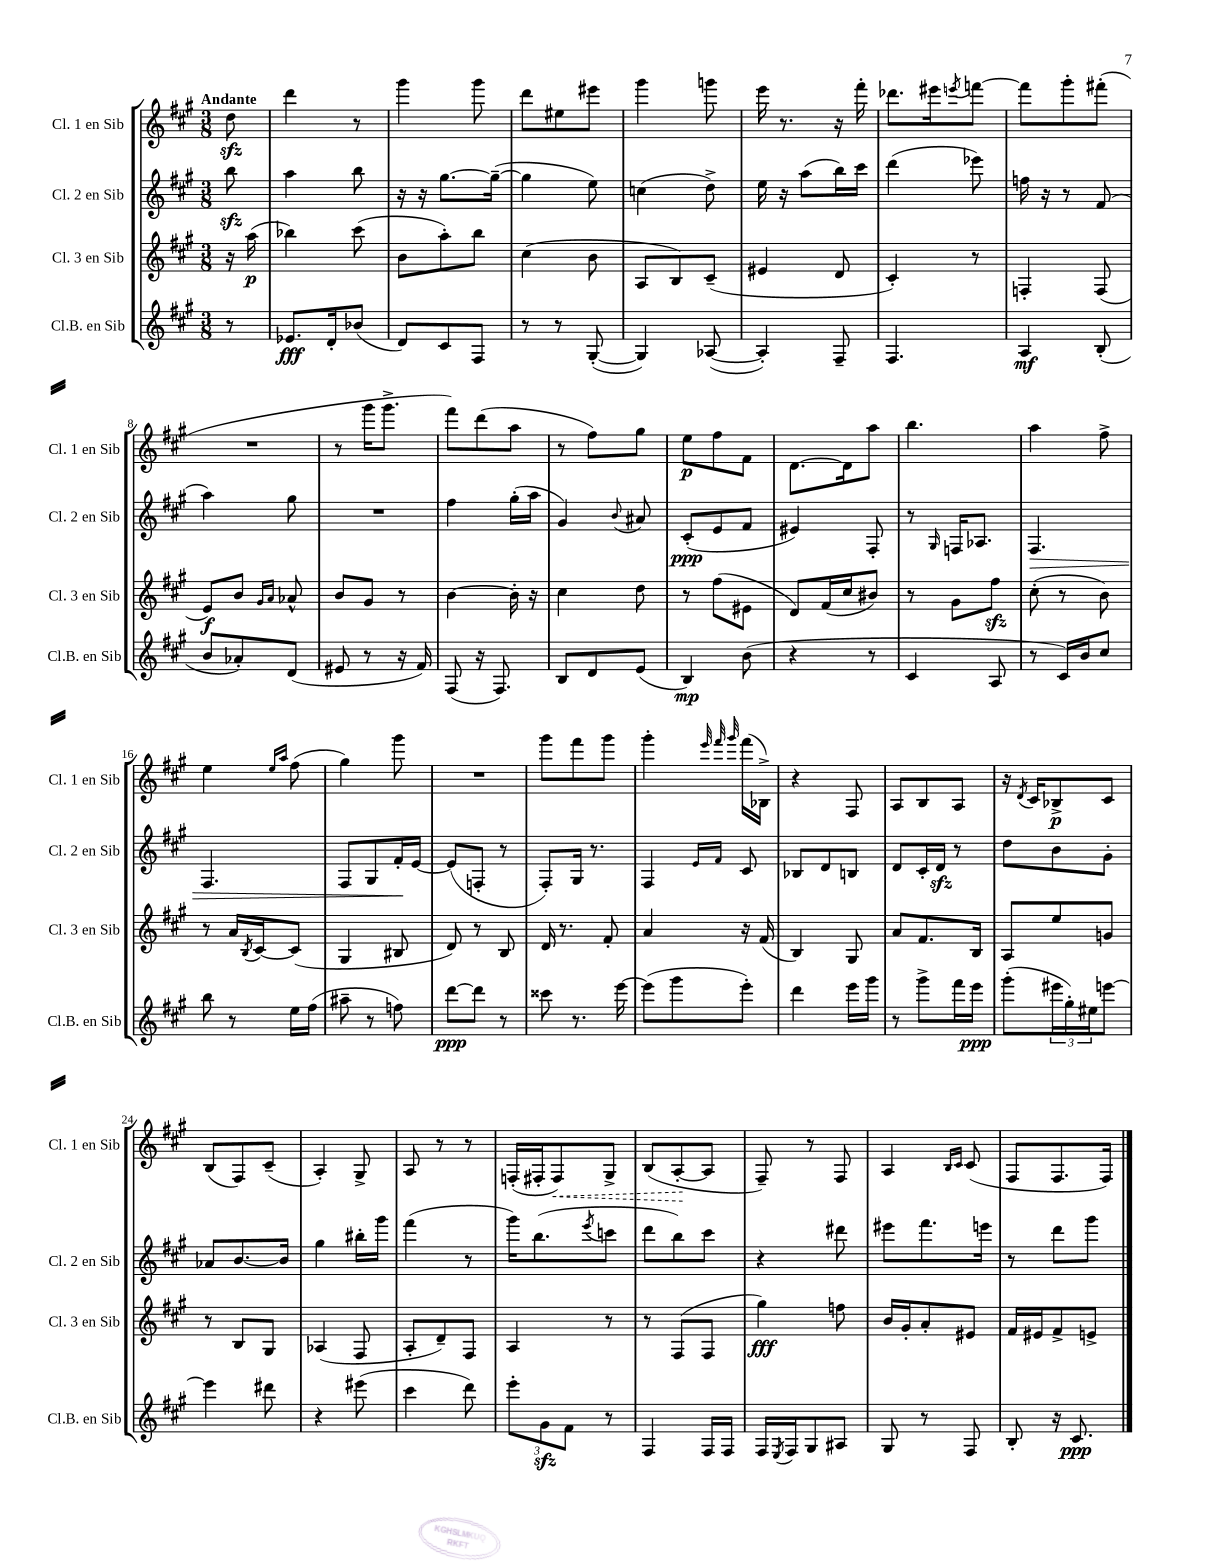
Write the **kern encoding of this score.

**kern	**kern	**kern	**kern
*staff4	*staff3	*staff2	*staff1
*clefG2	*clefG2	*clefG2	*clefG2
*k[f#c#g#]	*k[f#c#g#]	*k[f#c#g#]	*k[f#c#g#]
*M3/8	*M3/8	*M3/8	*M3/8
8r	16r	8bb	8dd
.	(16aa	.	.
=	=	=	=
8.e-	4bb-)	4aa	4ddd
16d'	.	.	.
(8b-	(8ccc#	8bb	8r
=	=	=	=
8d)	8b	16r	4ggg#
.	.	16r	.
8c#	8aa')	[8.gg#	.
8F#	8bb	.	8ggg#
.	.	(16gg#~_	.
=	=	=	=
8r	(4cc#	4gg#]	8ddd
8r	.	.	8ee#
([8G#'	8b	8ee)	8eee#
=	=	=	=
4G#])	8A	(4cc	4ggg#
.	8B)	.	.
([8A-	(8c#~	8dd^)	8ggg
=	=	=	=
4A-'])	4e#	16ee	16eee
.	.	16r	8.r
.	.	(8aa	.
8F#~	8d	16bb)	16r
.	.	16ccc#	16fff#'
=	=	=	=
4.F#	4c#')	(4ddd	8.ddd-
.	.	.	16eee#
.	.	.	8qeee
.	8r	8eee-)	[8fff
=	=	=	=
4A	4F'	16ff	8fff]
.	.	16r	.
.	.	8r	8ggg#'
(8B'	(8F	(8f#	(8fff#'
=	=	=	=
8b	8e)	4aa)	4.r
8a-')	8b	.	.
.	16qqg#	.	.
.	16qqa	.	.
(8d	8a-^^	8gg#	.
=	=	=	=
8e#	8b	4.r	8r
8r	8g#	.	16ggg#
.	.	.	8.ggg#^
16r	8r	.	.
16f#)	.	.	.
=	=	=	=
(8F#	[4b	4ff#	8fff#)
16r	.	.	(8ddd
8.F#)	.	.	.
.	16b']	(16gg#'	8aa
.	16r	16aa	.
=	=	=	=
8B	4cc#	4g#)	8r
8d	.	.	8ff#)
.	.	8qqb	.
(8e	8dd	8a#	8gg#
=	=	=	=
4B)	8r	(8c#'	8ee
.	(8ff#	8e	8ff#
(8b	8e#	8f#	8f#
=	=	=	=
4r	8d)	4e#)	[8.d
.	(16f#	.	.
.	16cc#	.	16d]
8r	8b#)	8F#'	8aa
=	=	=	=
4c#	8r	8r	4.bb
.	.	16qqG#	.
.	8g#	16F	.
.	.	8.A-	.
8A	8ff#	.	.
=	=	=	=
8r	(8cc#'	4.F#	4aa
16c#)	8r	.	.
16b	.	.	.
8cc#	8b)	.	8ff#^
=	=	=	=
8bb	8r	4.F#	4ee
8r	16a	.	.
.	8qB	.	.
.	[16c#	.	.
.	.	.	16qqee
.	.	.	16qqaa
16ee	(8c#]	.	(8ff#
(16ff#	.	.	.
=	=	=	=
8aa#~	4G#	8F#	4gg#)
8r	.	8G#	.
8ff)	8B#	16f#'	8ggg#
.	.	[16e	.
=	=	=	=
[8ddd	8d)	(8e]	4.r
8ddd]	8r	8F'	.
8r	8B	8r	.
=	=	=	=
8ccc##	16d	8F#')	8ggg#
.	8.r	.	.
8.r	.	16G#	8fff#
.	.	8.r	.
.	8f#'	.	8ggg#
[16eee	.	.	.
=	=	=	=
(8eee]	4a	4F#	4ggg#'
8ggg#	.	.	.
.	.	.	32qqeee
.	.	16qqe	32qqfff#
.	.	16qqf#	32qqggg#
8eee')	16r	8c#	(16fff#
.	(16f#	.	16B-^)
=	=	=	=
4ddd	4B)	8B-	4r
.	.	8d	.
16eee	8G#	8B	8F#
16ggg#	.	.	.
=	=	=	=
8r	8a	8d	8A
8ggg#^	8.f#	16c#'	8B
.	.	16d	.
16fff#	.	8r	8A
16eee	16B	.	.
=	=	=	=
(8ggg#'	8A	8dd	16r
.	.	.	8qd
.	.	.	16c#
24eee#	8ee	8b	8B-^
24gg#')	.	.	.
24ee#	.	.	.
[8eee	8g	8g#'	8c#
=	=	=	=
4eee]	8r	8a-	(8B
.	8B	[8.b	8F#)
8ddd#	8G#	.	(8c#~
.	.	16b]	.
=	=	=	=
4r	(4A-	4gg#	4A')
(8eee#	8F#	16bb#'	8G#^
.	.	16ggg#	.
=	=	=	=
4ccc#	8A'	(4fff#	8A
.	8d~)	.	8r
8ddd)	8F#	8r	8r
=	=	=	=
12eee'	4A	16ggg#)	(16F'
.	.	(8.bb	16F#'
12g#	.	.	.
.	.	.	8F#)
12f#	.	.	.
.	.	8qeee	.
8r	8r	8ccc	8G#^
=	=	=	=
4F#	8r	8ddd	(8B
.	(8F#	8bb)	[8A'
16F#	8F#	8ccc#	8A]
16F#	.	.	.
=	=	=	=
16F#	4gg#)	4r	8F#~)
8qE	.	.	.
16F#	.	.	.
8G#	.	.	8r
8A#	8ff	8ddd#	8F#
=	=	=	=
8G#	16b	8eee#	4A
.	16g#'	.	.
8r	8a'	8.fff#	.
.	.	.	16qqB
.	.	.	16qqc#
8F#	8e#	.	(8c#
.	.	16eee	.
=	=	=	=
8B'	16f#	8r	8F#
.	16e#	.	.
16r	8f#^	8ddd	8.F#
8.c#	.	.	.
.	8e^	8ggg#	.
.	.	.	16F#)
==	==	==	==
*-	*-	*-	*-
